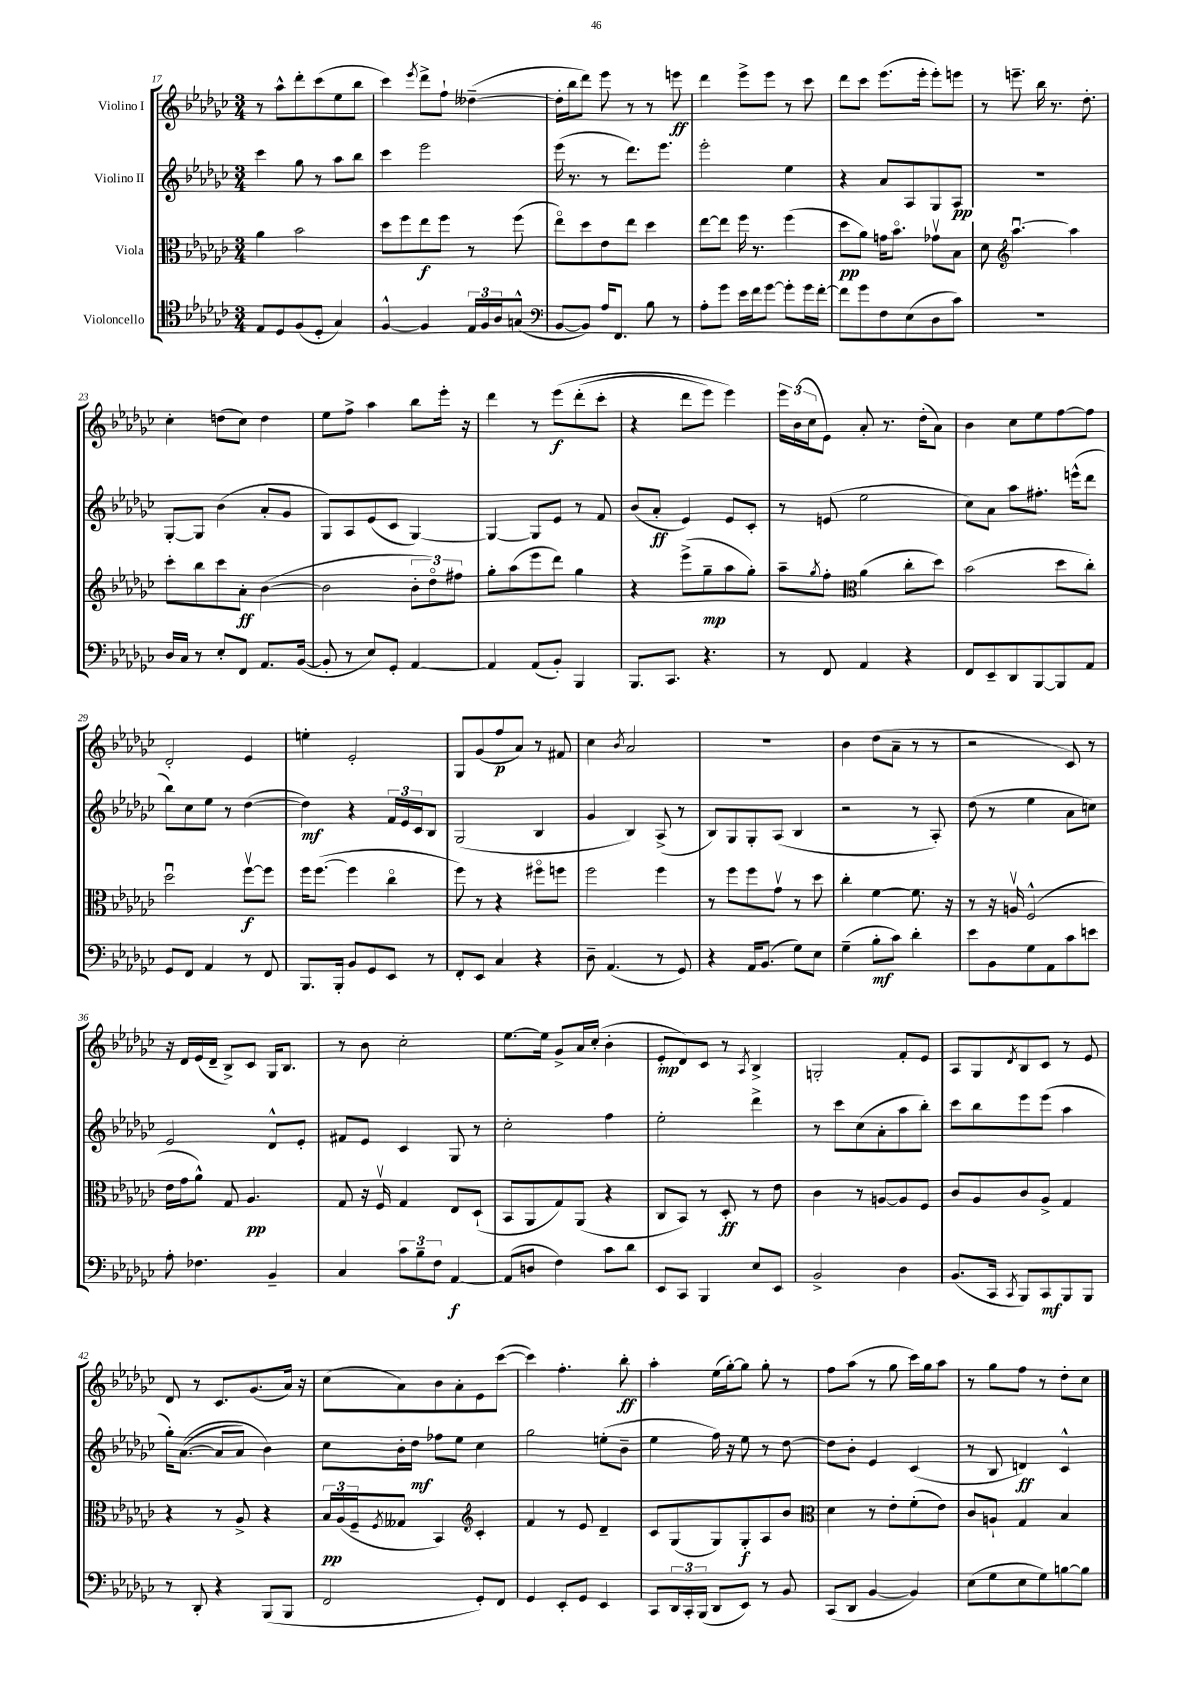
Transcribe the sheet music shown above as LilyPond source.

<<
\new StaffGroup <<
\new Staff = "s0" \with { instrumentName = "Violino I" } {
    \clef treble \key ges \major \numericTimeSignature \time 3/4
    r8 aes''8-^ des'''8-. ces'''8( ees''8 bes''8 |
    ces'''4) \acciaccatura { ees'''8 } des'''8-> f''8-! deses''4~--( |
    deses''16-. bes''16 des'''8) ees'''8 r8 r8 e'''8\ff |
    des'''4 ees'''8-> ees'''8 r8 ces'''8 |
    des'''8 ces'''8 ees'''8.( ees'''16-. ees'''8-.) e'''8 |
    r8 e'''8.-- bes''16 r8. des''8.-. |
    ces''4-. d''8( ces''8) d''4 |
    ees''8 f''8-> aes''4 bes''8 ees'''16-. r16 |
    des'''4 r8 ees'''8\f\( des'''8-.( ces'''8-. |
    r4 des'''8 ees'''8) ees'''4\) |
    \tuplet 3/2 { ees'''16 bes'16( ces''16 } ees'8) aes'8-. r8. des''16-.( aes'8) |
    bes'4 ces''8 ees''8 f''8~ f''8 |
    des'2-. ees'4 |
    e''4-. ees'2-. |
    ges8 ges'8( f''8\p aes'8) r8 fis'8 |
    ces''4 \acciaccatura { bes'8 } aes'2 |
    R2. |
    bes'4 des''8( aes'8-- r8 r8 |
    r2 ces'8) r8 |
    r16 des'16 ees'16( des'16-- bes8->) ces'8 ges16 bes8. |
    r8 bes'8 ces''2-. |
    ees''8.~ ees''16 ges'8-> aes'16 ces''16-.( bes'4-. |
    ees'8-.\mp des'8) ces'8 r8 \acciaccatura { aes8 } bes4-> |
    g2-. f'8-. ees'8 |
    aes8 ges8 \acciaccatura { des'8 } bes8 ces'8 r8 ees'8 |
    des'8 r8 ces'8. ges'8.( aes'16) r16 |
    ces''8( aes'8) bes'8 aes'8-. ees'8 ces'''8~( |
    ces'''4) f''4.-. bes''8-.\ff |
    aes''4-. ees''16( ges''16~-.) ges''8 ges''8-. r8 |
    f''8 aes''8( r8 ges''8 ces'''16) ges''16 aes''8 |
    r8 ges''8 f''8 r8 des''8-. ces''8 \bar "|." |
}
\new Staff = "s1" \with { instrumentName = "Violino II" } {
    \clef treble \key ges \major \numericTimeSignature \time 3/4
    ces'''4 ges''8 r8 aes''8 bes''8 |
    ces'''4 ees'''2 |
    ees'''16( r8. r8 des'''8.) ees'''8. |
    ees'''2-. ees''4 |
    r4 aes'8 aes8 ges8 aes8\pp |
    R2. |
    ges8~-. ges8 bes'4( aes'8-. ges'8 |
    ges8) aes8 ees'8( ces'8 ges4~) |
    ges4~ ges8 ees'8 r8 f'8 |
    bes'8( aes'8-.\ff ees'4) ees'8 ces'8-. |
    r8 e'8( ees''2 |
    ces''8) aes'8 aes''8 fis''8.-. e'''16-^( des'''8 |
    bes''8) ces''8 ees''8 r8 des''4~( |
    des''4\mf) r4 \tuplet 3/2 { f'16 ees'16 ces'16 } bes8 |
    ges2( bes4 |
    ges'4 bes4) aes8->( r8 |
    bes8) ges8 ges8-. aes8( bes4 |
    r2 r8 aes8-.) |
    des''8( r8 ees''4 aes'8 c''8) |
    ees'2 des'8-^ ees'8-. |
    fis'8 ees'8 ces'4 ges8 r8 |
    ces''2-. f''4 |
    ees''2-. des'''4-> |
    r8 ces'''8 ces''8( aes'8-. aes''8 bes''8-.) |
    ces'''8 bes''8 ees'''8 ees'''8( aes''4 |
    ges''16-.) aes'8.~(\( aes'8 aes'8) bes'4\) |
    ces''8 bes'16-. des''16\mf fes''8 ees''8 ces''4 |
    ges''2 e''8-.( bes'8-- |
    ees''4 f''16) r16 ees''8 r8 des''8~ |
    des''8 bes'8-. ees'4 ces'4( |
    r8 bes8 d'4\ff) ces'4-^ \bar "|." |
}
\new Staff = "s2" \with { instrumentName = "Viola" } {
    \clef alto \key ges \major \numericTimeSignature \time 3/4
    aes'4 bes'2 |
    des''8 f''8 ees''8\f f''8 r8 f''8( |
    ees''8\flageolet) des''8 ees'8 ees''8 des''4 |
    ees''8~ ees''8 f''16 r8. f''4( |
    des''8\pp aes'8) g'16 bes'8.\flageolet ges'8\upbow bes8 |
    des'8 \clef treble aes''4.~\downbow aes''4 |
    ces'''8-. bes''8 ces'''8 aes'8-.\ff bes'4~( |
    bes'2 \tuplet 3/2 { bes'8-. des''8\flageolet) fis''8 } |
    ges''8-. aes''8( ees'''8 des'''8) ges''4 |
    r4 ees'''8->( ges''8--\mp aes''8 ges''8-.) |
    aes''8-- \acciaccatura { ges''8 } f''8-. \clef alto aes'4( ces''8-. des''8) |
    bes'2( des''8 ces''8-.) |
    des''2\downbow f''8~\upbow\f f''8 |
    f''16 f''8.~( f''4 ces''4\flageolet |
    f''8) r8 r4 fis''8\flageolet f''8 |
    f''2 f''4 |
    r8 f''8 f''8 ges'8\upbow r8 des''8 |
    ces''4-. f'4~ f'8. r16 |
    r8 r16 a16\upbow f2-^( |
    ees'16 ges'16 aes'8-^) ges8 aes4.\pp |
    ges8 r16 f16\upbow ges4 ees8 des8-!( |
    bes,8 aes,8 ges8) aes,8( r4 |
    ces8 bes,8) r8 des8-.\ff r8 ees'8 |
    ces'4 r8 a8~ a8 f8 |
    ces'8 aes8 ces'8 aes8-> ges4 |
    r4 r8 aes8-> r4 |
    \tuplet 3/2 { bes16\pp aes16( f16-- } \acciaccatura { f8 } geses8 bes,4) \clef treble ces'4-. |
    f'4 r8 ees'8 des'4-- |
    ces'8 ges8( ges8) ges8-.\f aes8 bes'8 |
    \clef alto des'4 r8 ees'8-. f'8-.( ees'8) |
    ces'8 a8-! ges4 bes4 \bar "|." |
}
\new Staff = "s3" \with { instrumentName = "Violoncello" } {
    \clef tenor \key ges \major \numericTimeSignature \time 3/4
    ees8 des8 f8( des8-. ges4) |
    f4~-^ f4 \tuplet 3/2 { ees16 f16 aes16 } g8-^( |
    \clef bass bes,8~ bes,8) aes16 f,8. bes8 r8 |
    aes8-. ges'8 ees'16 f'16 ges'8~ ges'8-. ges'16 f'16~-. |
    f'8 ges'8 f8 ees8( des8 ces'8) |
    R2. |
    des16 ces16 r8 ees8-. f,8 aes,8. bes,16~( |
    bes,8-. r8 ees8) ges,8-. aes,4~ |
    aes,4 aes,8( bes,8-.) bes,,4 |
    bes,,8. ces,8. r4. |
    r8 f,8 aes,4 r4 |
    f,8 ees,8-- des,8 bes,,8~ bes,,8 aes,8 |
    ges,8 f,8 aes,4 r8 f,8 |
    bes,,8. bes,,16-. bes,8 ges,8 ees,8 r8 |
    f,8-. ees,8 ces4 r4 |
    des8-- aes,4.( r8 ges,8) |
    r4 aes,16 bes,8.( ges8) ees8 |
    ges4--( bes8-.\mf ces'8) des'4-. |
    ees'8 bes,8 ges8 aes,8 ces'8 e'8 |
    aes8-. fes4. bes,4-- |
    ces4 \tuplet 3/2 { ces'8 bes8-- f8 } aes,4~\f |
    aes,8( d8 f4) ces'8 des'8 |
    ees,8 ces,8 bes,,4 ees8 ees,8 |
    bes,2-> des4 |
    bes,8.( ces,16 \acciaccatura { ces,8 } bes,,8) ces,8\mf bes,,8 bes,,8 |
    r8 des,8-. r4 bes,,8( bes,,8 |
    f,2 ges,8-.) f,8 |
    ges,4 ees,8-. ges,8 ees,4 |
    ces,8 \tuplet 3/2 { des,16 ces,16-. bes,,16( } des,8 ees,8) r8 bes,8 |
    ces,8( des,8 bes,4~ bes,4) |
    ees8( ges8 ees8 ges8) b8~ b8 \bar "|." |
}
>>
>>
\layout { \context { \Score currentBarNumber = #17 } }
